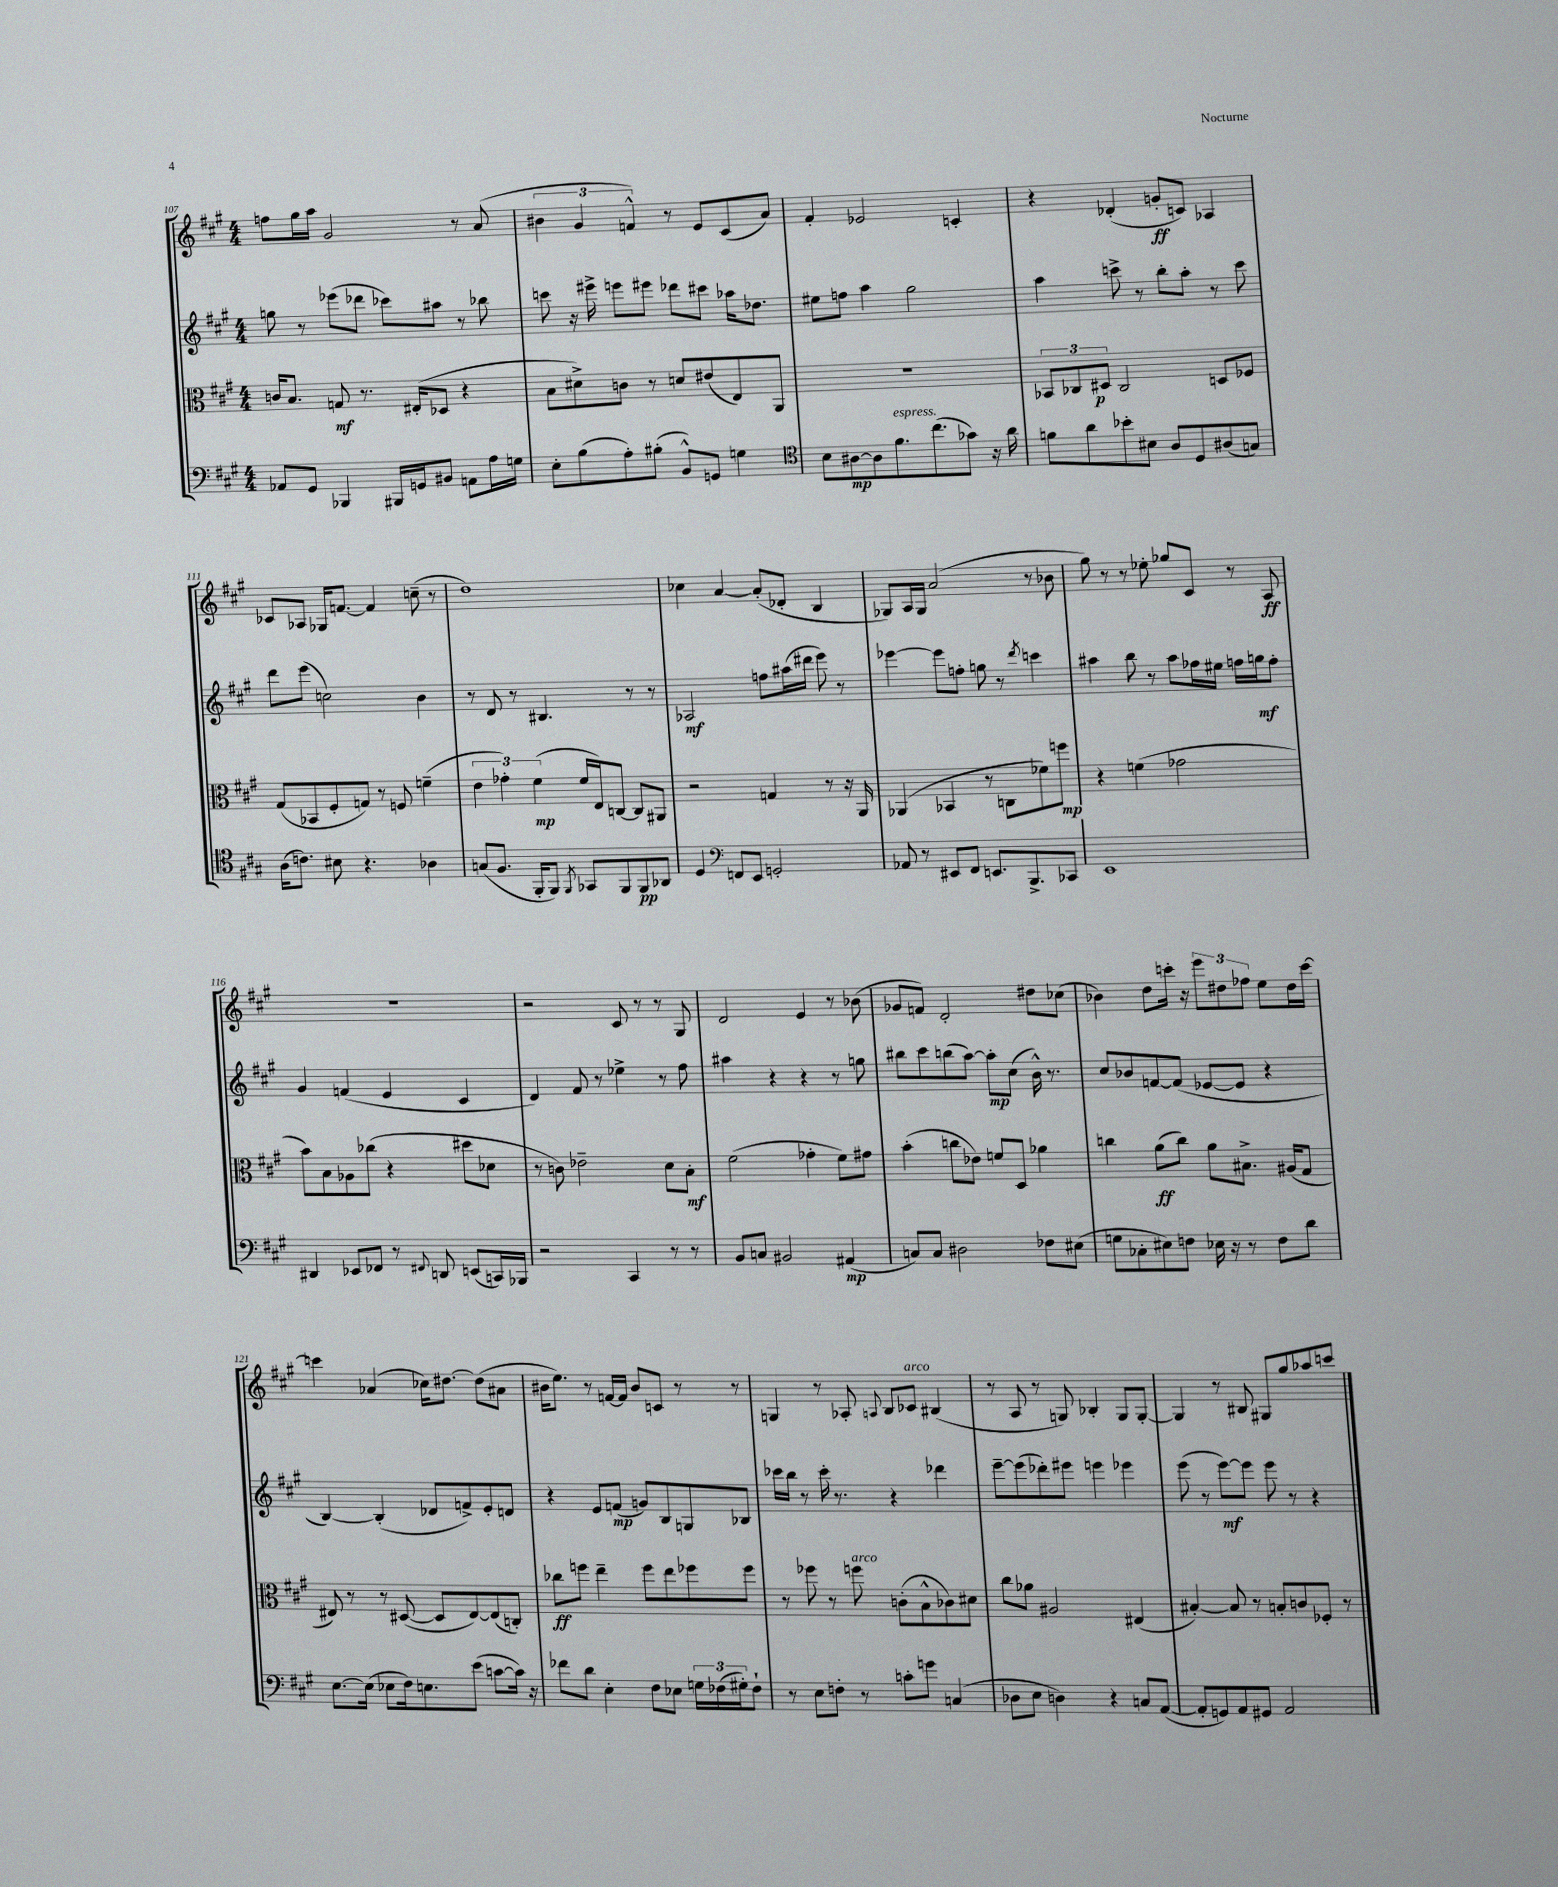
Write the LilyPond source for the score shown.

<<
\new StaffGroup <<
\new Staff = "s0" {
    \clef treble \key a \major \numericTimeSignature \time 4/4
    f''8 gis''16 a''16 gis'2 r8 a'8( |
    \tuplet 3/2 { bis'4 gis'4 f'4-^) } r8 e'8 cis'8( a'8) |
    fis'4-. ees'2 c'4-. |
    r4 des'4-.( g'8-.\ff c'8) aes4 |
    ces'8 aes8 ges16 f'8.~ f'4 c''8--( r8 |
    d''1) |
    ces''4 a'4~ a'8-.( des'8-. b4 |
    ges8) a16 ges16 a'2( r8 bes'8 |
    gis''8) r8 r8 ees''8-. ges''8 cis'8 r8 a8\ff |
    R1 |
    r2 cis'8 r8 r8 gis8 |
    d'2 e'4 r8 bes'8( |
    ges'8 f'8) d'2-. dis''8 ces''8( |
    bes'4) d''8 c'''16-. r16 \tuplet 3/2 { e'''8 dis''8 fes''8 } e''8 dis''16 c'''16~ |
    c'''4 aes'4( ces''16) dis''8.~ dis''8( ais'8 |
    bis'16 e''8.) r8 f'16~ f'16 bis'8 c'8 r8 r8 |
    g4 r8 aes8-. \appoggiatura { a8 } b8 ces'8^\markup { \italic "arco" } bis4( |
    r8 a8 r8 g8) bes4-. g8 g8~-. |
    g4 r8 bis8 gis8 gis''8 aes''8 c'''8 \bar "|." |
}
\new Staff = "s1" {
    \clef treble \key a \major \numericTimeSignature \time 4/4
    g''8 r8 ees'''8( des'''8 ces'''8) ais''8 r8 bes''8 |
    c'''8 r16 eis'''16-> e'''8 eis'''8 des'''8 cis'''8 aes''16 des''8. |
    eis''8 f''8 a''4 gis''2 |
    a''4 c'''8-> r8 b''8-. a''8-. r8 c'''8 |
    d'''8 e'''8( c''2) b'4 |
    r8 d'8 r8 bis4. r8 r8 |
    aes2\mf f''8 ais''16( dis'''16 e'''8) r8 |
    ees'''4~ ees'''8 f''8-. g''8 r8 \acciaccatura { d'''8 } c'''4 |
    ais''4 b''8 r8 ais''8 fes''16 eis''16 f''16 g''16\mf f''8-. |
    gis'4 f'4( e'4 cis'4 |
    d'4) fis'8 r8 ees''4-> r8 fis''8 |
    ais''4 r4 r4 r8 g''8 |
    bis''8 cis'''8 b''8( a''8~) a''8-.\mp cis''8( b'16-^) r8. |
    cis''8 bes'8 f'8~ f'8( ees'8~ ees'8 r4 |
    b4~) b4-.( des'8 f'8->) e'8-. d'8 |
    r4 e'8 f'8\mp( g'8) b8 g8 bes8 |
    ces'''16 b''16 r8 ces'''16-. r8. r4 des'''4 |
    e'''8~-- e'''8( des'''8-.) eis'''8 e'''4 ees'''4 |
    e'''8( r8 e'''8~\mf) e'''8 e'''8 r8 r4 \bar "|." |
}
\new Staff = "s2" {
    \clef alto \key a \major \numericTimeSignature \time 4/4
    c'16 b8. g8\mf r8. eis16-.( des8 r4 |
    b8 dis'8->) c'8 r8 d'8 eis'8( e8) a,8 |
    R1 |
    \tuplet 3/2 { bes,8 ces8 dis8\p } ces2 d8 fes8 |
    gis8( bes,8 fis8-. g8) r8 f8 f'4--( |
    \tuplet 3/2 { e'4 ges'4-.) fis'4\mp( } fis'16 e16) c8~ c8 ais,8 |
    r2 g4 r8 r16 a,16 |
    aes,4( bes,4 r8 c8 fes'8) f''8\mp |
    r4 f'4( ges'2 |
    b'8) b8 aes8 ces''8( r4 dis''8 des'8 |
    r8 c'8) ees'2-- d'8 b8-.\mf |
    fis'2( ges'4-. fis'8) gis'8 |
    b'4-.( c''8 ees'8) f'8 d8 aes'4 |
    c''4 a'8\ff( c''8) a'8 bis8.-> ais16( gis8 |
    eis8) r8 r8 dis8~( dis8 eis8~) eis8( c8-.) |
    ces''8\ff f''8 e''4-- f''8 e''8 fes''8 fes''8 |
    r8 fes''8 r8 f''8^\markup { \italic "arco" } c'8-.( b8-^ ces'8) dis'8 |
    cis''8 aes'8 ais2 eis4( |
    bis4~-.) bis8 r8 b8-. c'8 fes8-. r8 \bar "|." |
}
\new Staff = "s3" {
    \clef bass \key a \major \numericTimeSignature \time 4/4
    aes,8 gis,8 bes,,4 bis,,16 g,16 bis,8 a,8 a16 g16 |
    e8-. b8( a8-.) bis8-.( b,8-^) g,8 g4 |
    \clef tenor b8 ais8~\mp ais8 fis'8.^\markup { \italic "espress." } cis''8.( ges'8) r16 a'16 |
    f'8 a'8 bes'8-. bis8 a8 d8 ais8( g8) |
    a16( c'8.) bis8 r4. aes4 |
    g8( fis8. fis,16-. fis,8) \acciaccatura { fis,8 } ges,8 fis,8 fis,8\pp aes,8 |
    d4 \clef bass f,8 e,8 g,2-. |
    aes,8 r8 eis,8 fis,8 e,8. b,,8.-> ces,8 |
    e,1 |
    dis,4 ees,8 fes,8 r8 \appoggiatura { fis,8 } d,8 e,8( c,16) bes,,16 |
    r2 cis,4 r8 r8 |
    b,8 c8 bis,2 ais,4\mp( |
    c8) c8 dis2 fes8 eis8( |
    g8 ces8-. eis8) f8 ees16 r16 r8 f8 d'8 |
    e8.~ e16( ees8 fis16) e8. e'8( c'8~ c'16) r16 |
    fes'8 d'8 e4-. fis8 ees8 \tuplet 3/2 { g16 fes16( gis16-.) } fes8-! |
    r8 e8 f8-. r8 c'8-. g'8 c4( |
    des8 e8 d4) r4 c8 a,8~( |
    a,8-. g,8) a,8 gis,8 a,2 \bar "|." |
}
>>
>>
\layout { \context { \Score currentBarNumber = #107 } }
